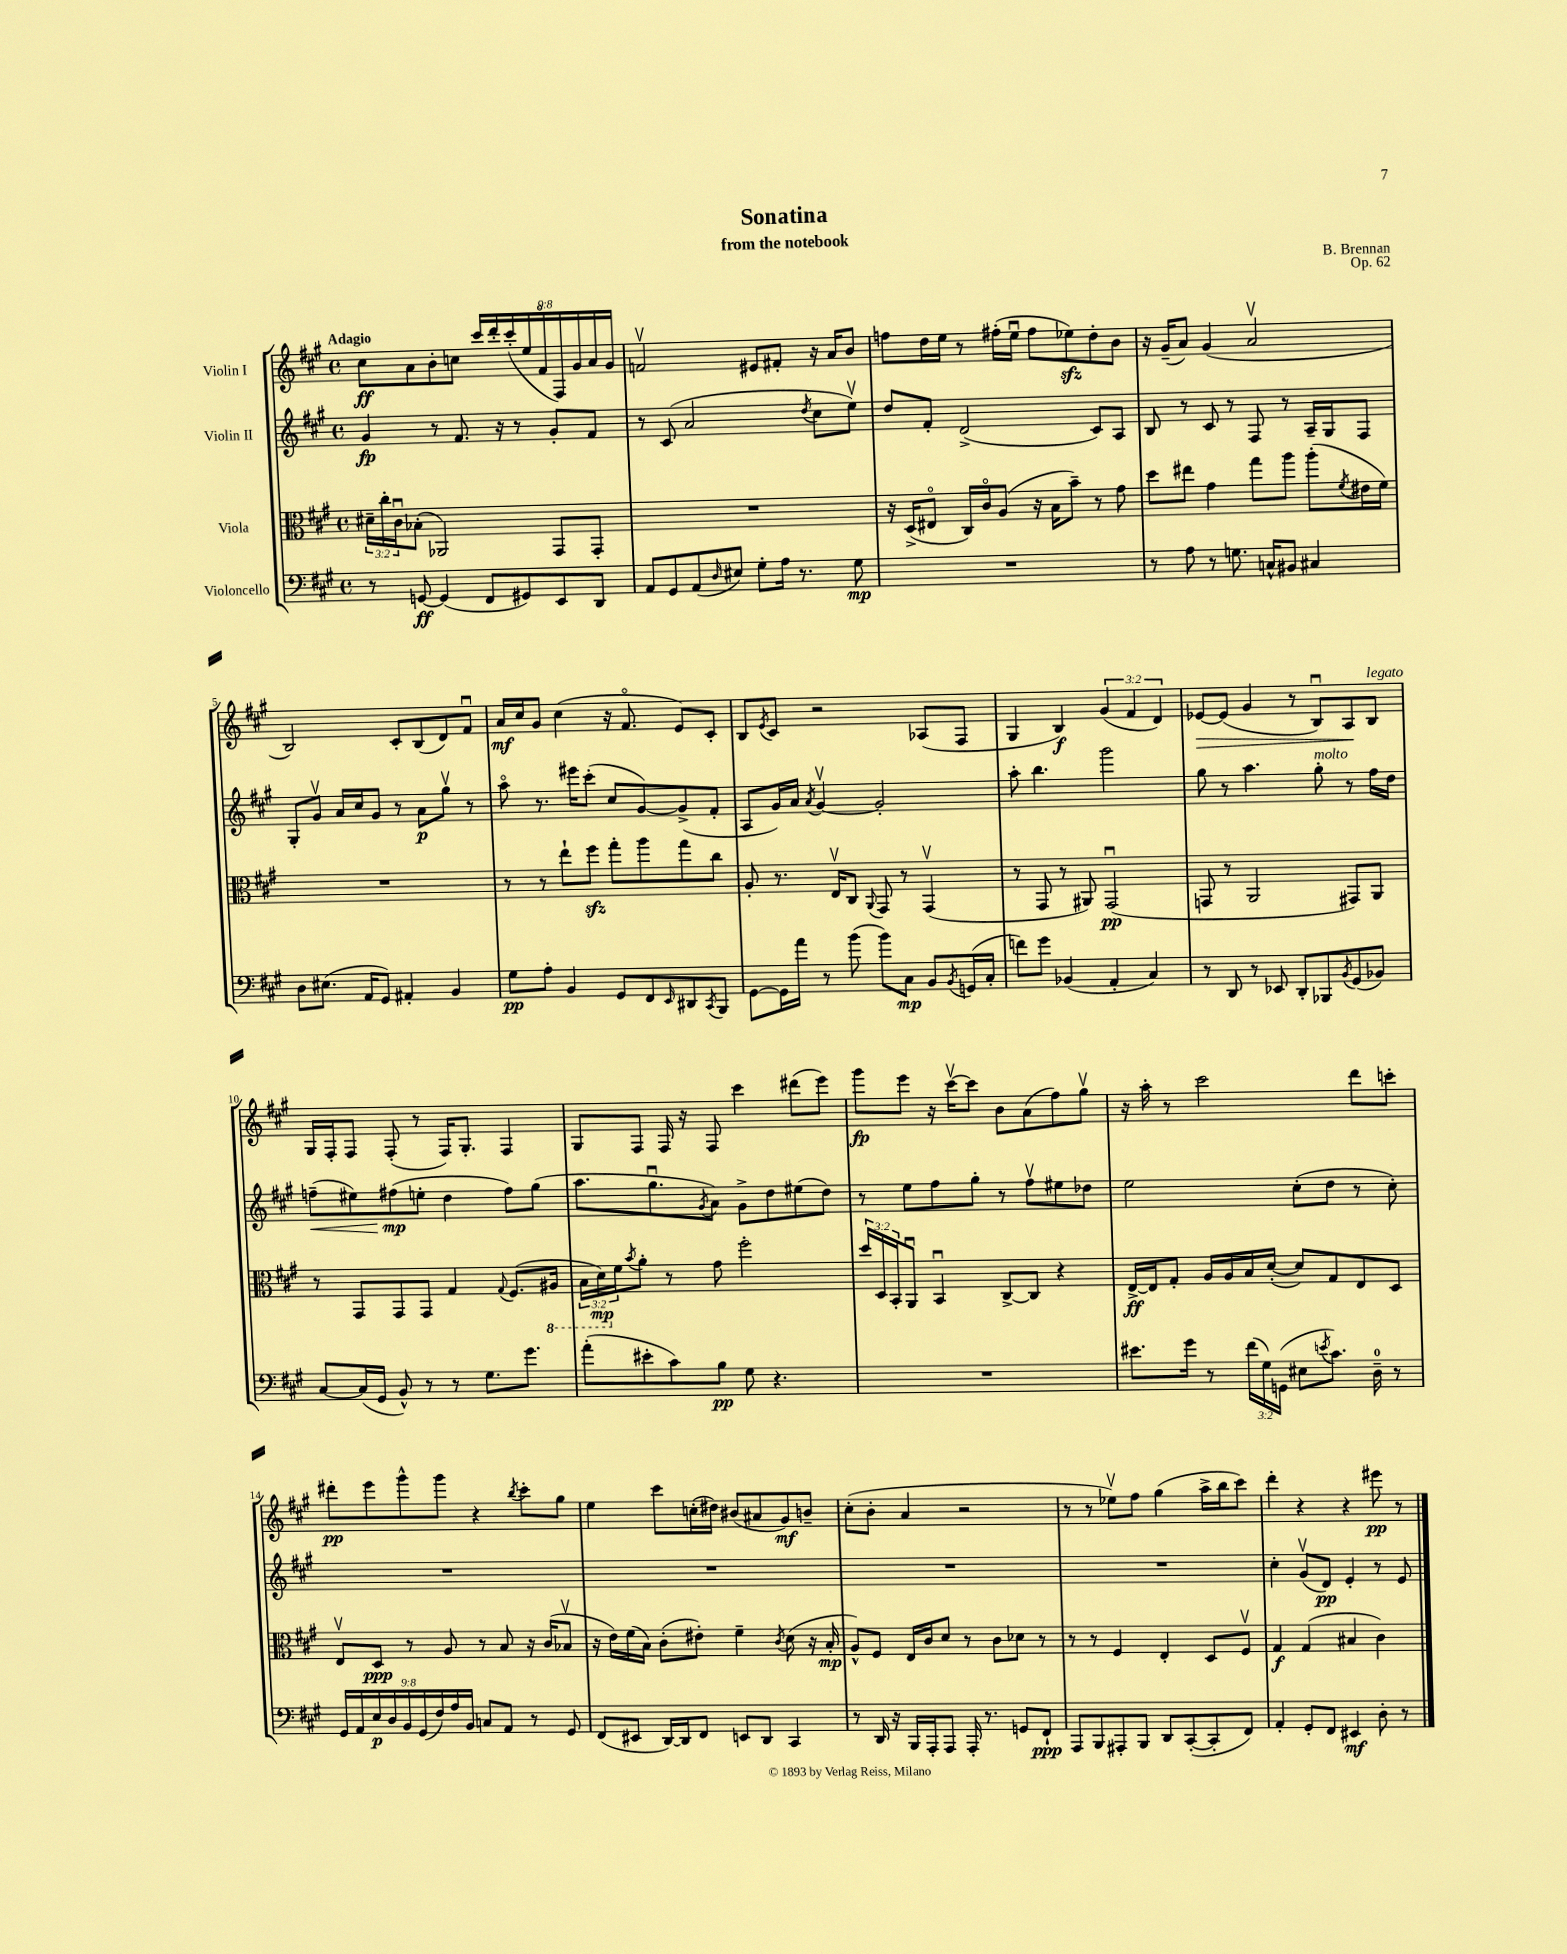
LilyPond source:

\header { title = "Sonatina" composer = "B. Brennan" subtitle = "from the notebook" opus = "Op. 62" }
<<
\new StaffGroup <<
\new Staff = "s0" \with { instrumentName = "Violin I" } {
    \clef treble \key a \major \defaultTimeSignature \time 4/4 \override Staff.TupletNumber.text = #tuplet-number::calc-fraction-text \tempo "Adagio"
    cis''8\ff a'8 b'8-. c''8 \tuplet 9/8 { cis'''16 d'''16-. cis'''16-.( e''16 fis'16\flageolet fis16) gis'16 a'16 gis'16 } |
    f'2\upbow eis'8 fis'8-. r16 a'16 b'8 |
    f''8 d''16 e''16 r8 fis''16-.( e''16\downbow fis''8 ees''8\sfz) d''8-. b'8 |
    r16 gis'16--( a'8) gis'4( a'2\upbow |
    b2) cis'8-. b8( d'8) fis'8\downbow |
    a'16\mf cis''16 gis'8 cis''4( r16 fis'8.\flageolet e'8) cis'8-. |
    b8 \acciaccatura { e'8 } cis'8 r2 aes8( fis8 |
    gis4 b4\f) \tuplet 3/2 { gis'4( fis'4 d'4) } |
    ees'8~\> ees'8( gis'4 r8 b8\downbow) a8\! b8^\markup { \italic "legato" } |
    gis16 fis16-. fis8 fis8-.( r8 fis16) gis8.-. fis4 |
    gis8 fis8 fis16 r16 fis8 cis'''4 dis'''8( e'''8) |
    gis'''8\fp e'''8 r16 cis'''16~\upbow cis'''8 b'8 a'8( fis''8) gis''8\upbow |
    r16 a''16-. r8 cis'''2 d'''8 c'''8-. |
    dis'''8-.\pp e'''8 gis'''8-^ gis'''8 r4 \acciaccatura { b''8 } cis'''8-. gis''8 |
    e''4 cis'''8 c''16-.( dis''16) bis'8( ais'8 gis'8\mf) b'8-- |
    cis''8-.( b'8-. a'4 r2 |
    r8 r8 ees''8\upbow) fis''8 gis''4( a''16-> b''16 cis'''8) |
    d'''4-. r4 r4 eis'''8\pp r8 \bar "|." |
}
\new Staff = "s1" \with { instrumentName = "Violin II" } {
    \clef treble \key a \major \defaultTimeSignature \time 4/4
    gis'4\fp r8 fis'8. r16 r8 gis'8-. fis'8 |
    r8 cis'8( a'2 \acciaccatura { d''8 } cis''8 e''8\upbow) |
    d''8 fis'8-. d'2->( cis'8) a8 |
    b8 r8 cis'8 r8 fis8 r8 a16-- gis16 fis8 |
    gis8-. gis'8\upbow a'16 cis''16 gis'8 r8 a'8\p gis''8\upbow r8 |
    a''8\flageolet r8. eis'''16 cis'''8-.( cis''8 gis'8~) gis'8->( fis'8-. |
    a8 gis'16) a'16 \acciaccatura { a'8 } gis'4~\upbow gis'2-. |
    a''8-. b''4. gis'''2 |
    gis''8 r8 a''4. gis''8-.^\markup { \italic "molto" } r8 fis''16 d''16 |
    f''8--\<( eis''8) fis''8\mp\!( e''8-. d''4 fis''8) gis''8( |
    a''8. gis''8.\downbow \acciaccatura { gis'8 } a'8) gis'8-> d''8 eis''8( d''8) |
    r8 e''8 fis''8 gis''8-. r8 fis''8\upbow eis''8 des''8 |
    e''2 cis''8-.( d''8 r8 cis''8-.) |
    R1 |
    R1 |
    R1 |
    R1 |
    cis''4-. gis'8\upbow( d'8\pp) e'4-. r8 e'8 \bar "|." |
}
\new Staff = "s2" \with { instrumentName = "Viola" } {
    \clef alto \key a \major \defaultTimeSignature \time 4/4 \override Staff.TupletNumber.text = #tuplet-number::calc-fraction-text
    \tuplet 3/2 { dis'16-- cis''16-. cis'16\downbow } bes8-.( aes,2) gis,8 gis,8-. |
    R1 |
    r16 d16->( eis8\flageolet cis16) cis'16\flageolet a8( r16 b16 b'8--) r8 gis'8 |
    d''8 eis''8 gis'4 gis''8 a''8 a''8-.( \acciaccatura { fis'8 } eis'16 fis'16) |
    R1 |
    r8 r8 e''8-! fis''8\sfz gis''8-. a''8 gis''8 cis''8 |
    a8-. r8. e16\upbow cis8 \appoggiatura { a,8 } gis,8 r8 gis,4\upbow( |
    r8 gis,8 r8 ais,8) gis,2\downbow\pp( |
    g,8 r8 a,2 gis,8) a,8 |
    r8 gis,8 gis,8 gis,8 gis4 \appoggiatura { gis8 } fis8.( \ottava #-1 ais,16 |
    \tuplet 3/2 { b,16 d16\mp) \ottava #0 fis'16 } \acciaccatura { b'8 } a'8-. r8 gis'8 fis''2-. |
    \tuplet 3/2 { d''16 d16 b,16-. } a,8\downbow b,4\downbow cis8~-> cis8 r4 |
    e16~->\ff e16 gis8-. a16 a16 b16 d'16~-.( d'8) gis8 e8 d8 |
    e8\upbow d8\ppp r8 a8 r8 b8 r16 cis'16( bes8\upbow |
    r16 e'16) fis'16( b16) cis'8-.( eis'8-.) fis'4-- \acciaccatura { cis'8 } d'8( r16 b16-.\mp |
    a8-^) fis8 e16 cis'16 d'8 r8 cis'8 des'8 r8 |
    r8 r8 fis4 e4-. d8 fis8\upbow |
    gis4\f gis4( bis4 cis'4) \bar "|." |
}
\new Staff = "s3" \with { instrumentName = "Violoncello" } {
    \clef bass \key a \major \defaultTimeSignature \time 4/4 \override Staff.TupletNumber.text = #tuplet-number::calc-fraction-text
    r8 g,8~\ff g,4( fis,8 gis,8) e,8 d,8 |
    a,8 gis,8 a,8( \grace { d16 } eis8) gis8-. a16 r8. gis8\mp |
    R1 |
    r8 a8 r8 g8. c16-^ bis,8 cis4 |
    d8 eis8.( a,16 gis,8) ais,4-. b,4 |
    gis8\pp a8-. b,4 gis,8 fis,8 \grace { e,16 } dis,8 \acciaccatura { cis,8 } b,,8 |
    gis,8~ gis,16 a'16 r8 b'8( b'8) cis8\mp b,8 \acciaccatura { b,8 } g,16( cis16-. |
    f'8) gis'8 bes,4( a,4-. cis4) |
    r8 d,8 r8 ees,8 d,8-. bes,,8 \acciaccatura { b,8 } gis,8( bes,8) |
    cis8~ cis16( gis,16 b,8-^) r8 r8 gis8. gis'8. |
    a'8-.( eis'8-. cis'8) b8\pp gis8 r4. |
    R1 |
    eis'8. gis'16 r8 \tuplet 3/2 { fis'16( gis16) g,16( } eis8 \acciaccatura { e'8 } cis'8.) d16-0-- r8 |
    \tuplet 9/8 { gis,16 a,16 e16\p d16 b,16 gis,16( fis16) a16 b,16 } c8 a,8 r8 gis,8 |
    fis,8( eis,8 d,16~) d,16 fis,8 e,8 d,8 cis,4 |
    r8 d,16 r16 b,,16 a,,16-. a,,8 a,,16-. r8. g,8 fis,8-!\ppp |
    a,,8 b,,8 ais,,8-. b,,8 d,8 cis,8~-.( cis,8-. fis,8) |
    a,4-. gis,8-. fis,8 eis,4\mf d8-. r8 \bar "|." |
}
>>
>>
